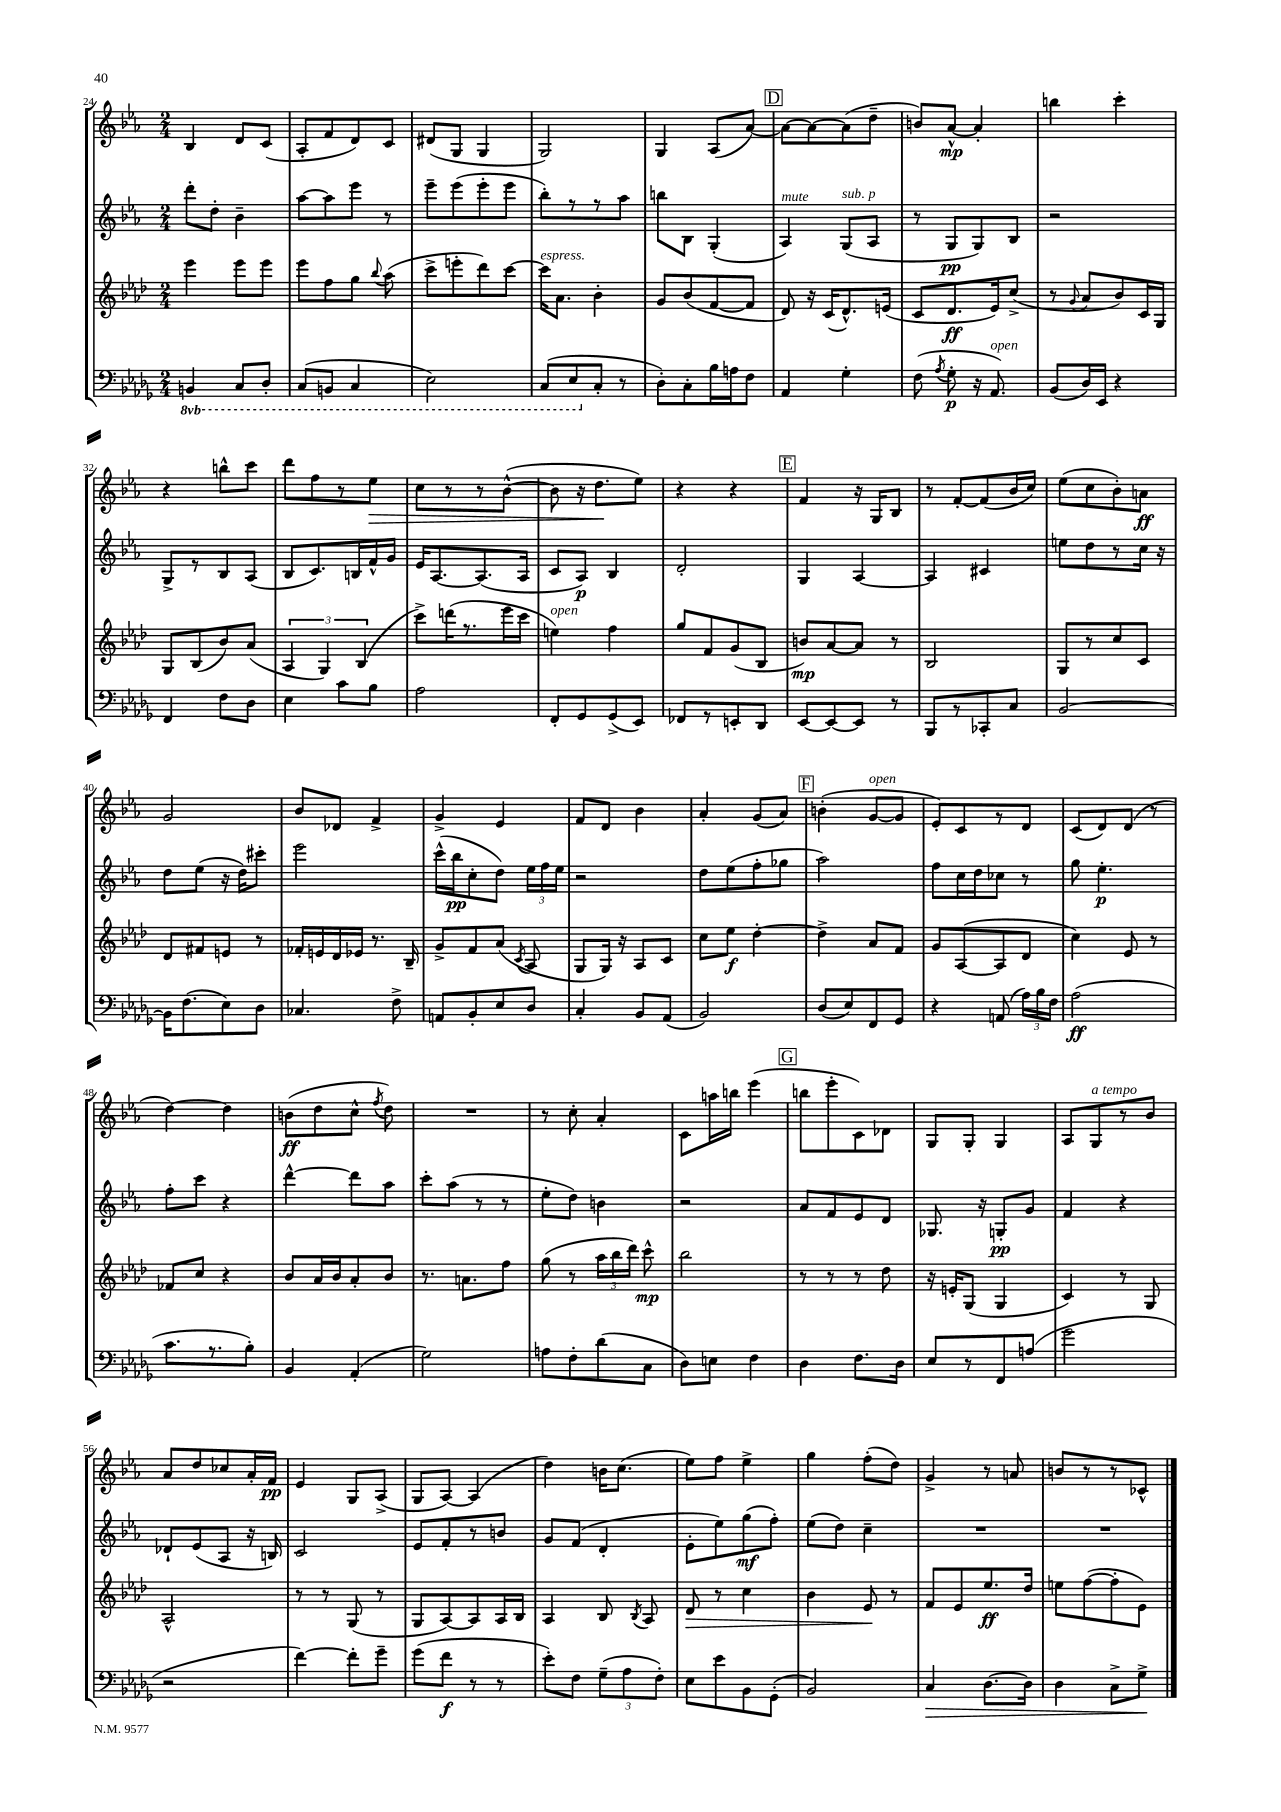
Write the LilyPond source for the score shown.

<<
\new StaffGroup <<
\new Staff = "s0" {
    \clef treble \key ees \major \numericTimeSignature \time 2/4
    \autoBeamOff bes4 d'8[ c'8]( |
    aes8[-. f'8 d'8) c'8] |
    dis'8[( g8] g4 |
    g2) |
    g4 aes8[( aes'8]~) |
    \mark \markup { \box "D" } aes'8[~ aes'8~ aes'8( d''8]-- |
    b'8[) aes'8]~-^\mp aes'4-. |
    b''4 c'''4-. |
    r4 b''8[-^ c'''8] |
    d'''8[ f''8 r8 ees''8]\> |
    c''8[ r8 r8 bes'8]~-^( |
    bes'8 r16 d''8.[\! ees''8]) |
    r4 r4 |
    \mark \markup { \box "E" } f'4 r16 g16[ bes8] |
    r8 f'8[~-. f'8( bes'16 c''16]) |
    ees''8[( c''8 bes'8-.) a'8]\ff |
    g'2 |
    bes'8[ des'8] f'4-> |
    g'4-> ees'4 |
    f'8[ d'8] bes'4 |
    aes'4-. g'8[( aes'8]) |
    \mark \markup { \box "F" } b'4-.( g'8[~^\markup { \italic "open" } g'8] |
    ees'8[-.) c'8 r8 d'8] |
    c'8[( d'8) d'8]( r8 |
    d''4~) d''4 |
    b'8[\ff( d''8 c''8]-^ \acciaccatura { f''8 } d''8) |
    R2 |
    r8 c''8-. aes'4-. |
    c'8[ a''16 b''16] ees'''4( |
    \mark \markup { \box "G" } b''8[ ees'''8-. c'8) des'8] |
    g8[ g8]-. g4 |
    aes8[ g8^\markup { \italic "a tempo" } r8 bes'8] |
    aes'8[ d''8 ces''8 aes'16-. f'16]\pp |
    ees'4 g8[ aes8]->( |
    g8[ aes8]~) aes4( |
    d''4) b'16[ c''8.]( |
    ees''8[) f''8] ees''4-> |
    g''4 f''8[-.( d''8]) |
    g'4-> r8 a'8 |
    b'8[ r8 r8 ces'8]-^ \bar "|." |
}
\new Staff = "s1" {
    \clef treble \key ees \major \numericTimeSignature \time 2/4
    \autoBeamOff d'''8[-. d''8]-. bes'4-- |
    aes''8[~ aes''8 ees'''8] r8 |
    ees'''8[-- ees'''8( ees'''8-. ees'''8] |
    bes''8[-.) r8 r8 aes''8] |
    b''8[ bes8] g4-.( |
    \mark \markup { \box "D" } aes4^\markup { \italic "mute" }) g8[^\markup { \italic "sub. p" }( aes8] |
    r8 g8[\pp g8) bes8] |
    r2 |
    g8[-> r8 bes8 aes8]( |
    bes8[ c'8.) b16 f'16-^ g'16] |
    ees'16[ aes8.~ aes8.( aes16] |
    c'8[ aes8]\p) bes4 |
    d'2-. |
    \mark \markup { \box "E" } g4 aes4~ |
    aes4 cis'4 |
    e''8[ d''8 r8 c''16] r16 |
    d''8[ ees''8]( r16 d''16[) cis'''8]-. |
    ees'''2 |
    c'''16[-^( bes''16\pp c''8-. d''8]) \tuplet 3/2 { ees''16[ f''16 ees''16] } |
    r2 |
    d''8[ ees''8( f''8-. ges''8] |
    \mark \markup { \box "F" } aes''2) |
    f''8[ c''16 d''16 ces''8] r8 |
    g''8 ees''4.-.\p |
    f''8[-. c'''8] r4 |
    d'''4~-^ d'''8[ aes''8] |
    c'''8[-. aes''8]( r8 r8 |
    ees''8[-. d''8]) b'4 |
    r2 |
    \mark \markup { \box "G" } aes'8[ f'8 ees'8 d'8] |
    ges8. r16 g8[-.\pp g'8] |
    f'4 r4 |
    des'8[-! ees'8( aes8] r16 b16) |
    c'2 |
    ees'8[ f'8-. r8 b'8] |
    g'8[ f'8]( d'4-. |
    ees'8[-. ees''8) g''8\mf( f''8]-.) |
    ees''8[( d''8]) c''4-- |
    R2 |
    R2 \bar "|." |
}
\new Staff = "s2" {
    \clef treble \key aes \major \numericTimeSignature \time 2/4
    \autoBeamOff ees'''4 ees'''8[ ees'''8] |
    ees'''8[ f''8 g''8] \appoggiatura { bes''8 } aes''8( |
    c'''8[-> e'''8-. des'''8) c'''8]~ |
    c'''16[^\markup { \italic "espress." } aes'8.] bes'4-. |
    g'8[ bes'8( f'8~ f'8] |
    \mark \markup { \box "D" } des'8) r16 c'16[( des'8.-^) e'16]( |
    c'8[ des'8.\ff ees'16) c''8]->( |
    r8 \appoggiatura { g'8 } aes'8[ bes'8) c'16 g16] |
    g8[ bes8( bes'8) aes'8]( |
    \tuplet 3/2 { aes4 g4) bes4( } |
    c'''8[->) d'''16( r8. ees'''16 c'''16] |
    e''4^\markup { \italic "open" }) f''4 |
    g''8[ f'8 g'8( bes8] |
    \mark \markup { \box "E" } b'8[\mp) aes'8~ aes'8] r8 |
    bes2 |
    g8[ r8 c''8 c'8] |
    des'8[ fis'8 e'8] r8 |
    fes'16[-. e'16 des'16 ees'16] r8. bes16-- |
    g'8[-> f'8 aes'8]( \acciaccatura { c'8 } aes8 |
    g8[ g16]) r16 aes8[ c'8] |
    c''8[ ees''8]\f des''4~-. |
    \mark \markup { \box "F" } des''4-> aes'8[ f'8] |
    g'8[ aes8~( aes8 des'8] |
    c''4) ees'8 r8 |
    fes'8[ c''8] r4 |
    bes'8[ aes'16 bes'16 aes'8-. bes'8] |
    r8. a'8.[ f''8] |
    g''8( r8 \tuplet 3/2 { aes''16[ bes''16 des'''16]) } c'''8-^\mp |
    bes''2 |
    \mark \markup { \box "G" } r8 r8 r8 des''8 |
    r16 e'16[-. g8]( g4 |
    c'4) r8 g8 |
    aes2-^ |
    r8 r8 g8( r8 |
    g8[ aes8~) aes8 aes16 bes16] |
    aes4 bes8 \acciaccatura { bes8 } aes8 |
    des'8\> r8 c''4 |
    bes'4 ees'8\! r8 |
    f'8[ ees'8 ees''8.\ff des''16] |
    e''8[ f''8~( f''8-. ees'8]) \bar "|." |
}
\new Staff = "s3" {
    \clef bass \key des \major \numericTimeSignature \time 2/4 \set Staff.ottavationMarkups = #ottavation-simple-ordinals
    \autoBeamOff \ottava #-1 b,,4 c,8[ des,8]-. |
    c,8[( b,,8] c,4 |
    ees,2) |
    c,8[( ees,8 \ottava #0 c8]-. r8 |
    des8[-.) c8-. bes16 a16 f8] |
    \mark \markup { \box "D" } aes,4 ges4-. |
    f8( \acciaccatura { aes8 } ges8-.\p r16 aes,8.^\markup { \italic "open" }) |
    bes,8[( des16) ees,16] r4 |
    f,4 f8[ des8] |
    ees4 c'8[ bes8] |
    aes2 |
    f,8[-. ges,8 ges,8->( ees,8]) |
    fes,8[ r8 e,8-. des,8] |
    \mark \markup { \box "E" } ees,8[~ ees,8~ ees,8] r8 |
    bes,,8[ r8 ces,8-. c8] |
    bes,2~ |
    bes,16[ f8.( ees8) des8] |
    ces4. f8-> |
    a,8[ bes,8-. ees8 des8] |
    c4-. bes,8[ aes,8]( |
    bes,2) |
    \mark \markup { \box "F" } des8[( ees8) f,8 ges,8] |
    r4 a,8( \tuplet 3/2 { aes16[) bes16 f16] } |
    aes2\ff( |
    c'8.[ r8. bes8]-.) |
    bes,4 aes,4-.( |
    ges2) |
    a8[ f8-. des'8( c8] |
    des8[) e8] f4 |
    \mark \markup { \box "G" } des4 f8.[ des16] |
    ees8[ r8 f,8 a8]( |
    ges'2 |
    r2 |
    f'4~) f'8[-. ges'8]-- |
    ges'8[( f'8]\f r8 r8 |
    ees'8[-.) f8] \tuplet 3/2 { ges8[--( aes8 f8]-.) } |
    ees8[ ees'8 bes,8 ges,8]-.( |
    bes,2) |
    c4\> des8.[~ des16] |
    des4 c8[-> ges8]->\! \bar "|." |
}
>>
>>
\layout { \context { \Score currentBarNumber = #24 } }
